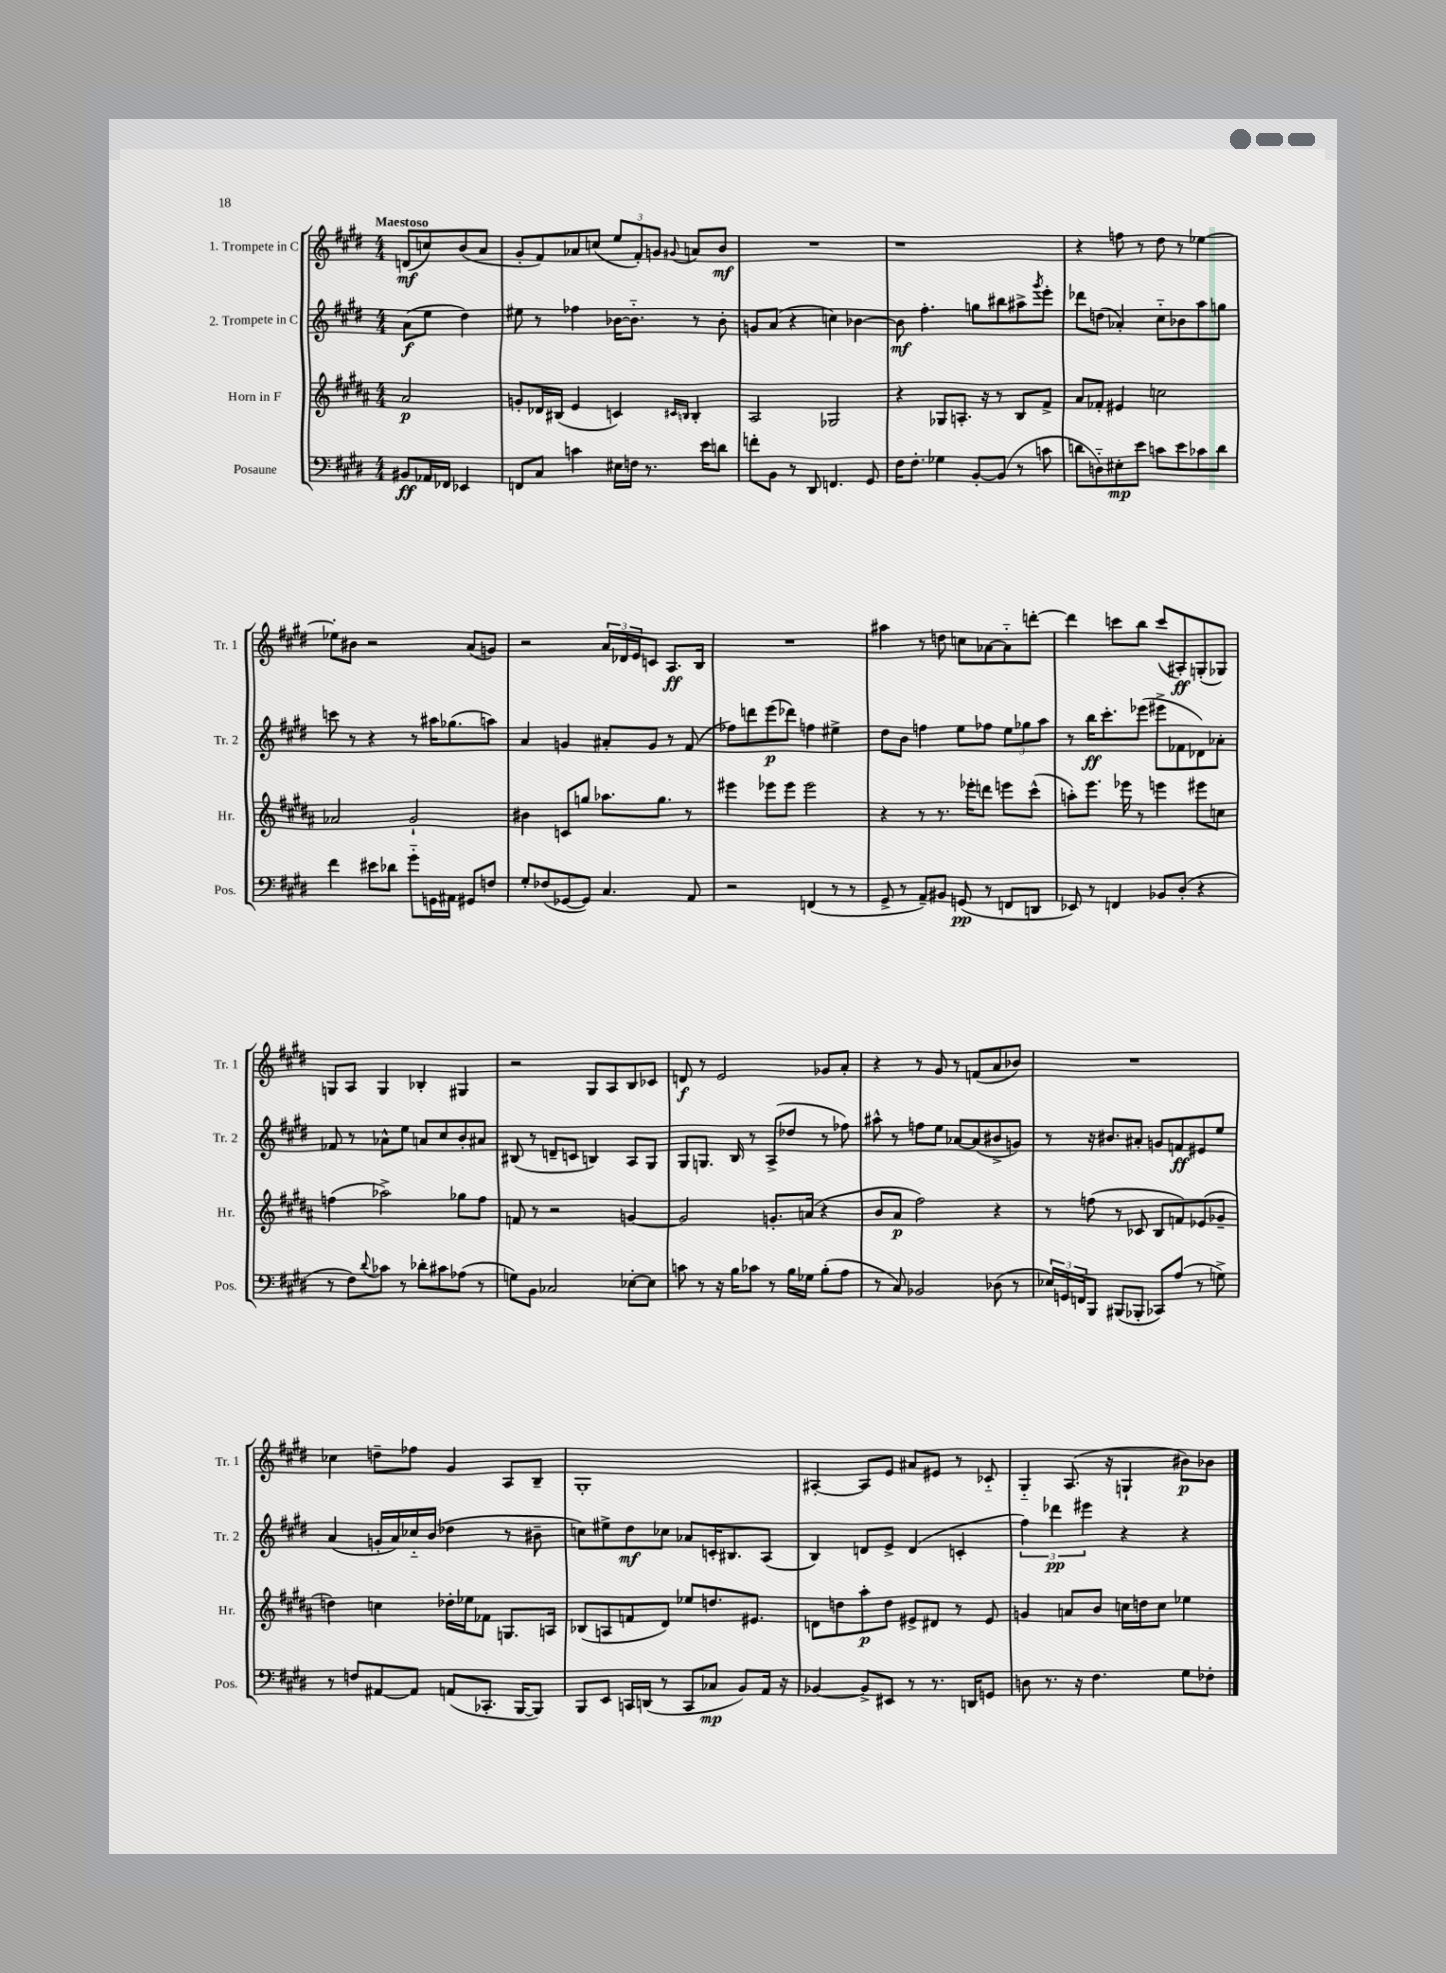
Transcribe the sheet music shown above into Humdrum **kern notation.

**kern	**dynam	**kern	**dynam	**kern	**dynam	**kern	**dynam
*part4	*part4	*part3	*part3	*part2	*part2	*part1	*part1
*staff4	*staff4	*staff3	*staff3	*staff2	*staff2	*staff1	*staff1
*I"Posaune	*	*I"Horn in F	*	*I"2. Trompete in C	*	*I"1. Trompete in C	*
*I'Pos.	*	*I'Hr.	*	*I'Tr. 2	*	*I'Tr. 1	*
*clefF4	*	*clefG2	*	*clefG2	*	*clefG2	*
*k[f#c#g#d#]	*	*k[f#c#g#d#a#]	*	*k[f#c#g#d#]	*	*k[f#c#g#d#]	*
*M4/4	*	*M4/4	*	*M4/4	*	*M4/4	*
=	=	=	=	=	=	=	=
!	!	!	!	!	!	!LO:TX:a:B:t=Maestoso	!
8BB#X/L	ff	2a#/	p	(8a\L	f	(8dn/L	mf
16AA-X/L	.	.	.	8ee\J	.	8ccn/)	.
16FF-X/JJ	.	.	.	.	.	.	.
4EE-X/	.	.	.	4dd#\)	.	(8b/	.
.	.	.	.	.	.	8a/J	.
=1	=1	=1	=1	=1	=1	=1	=1
8FFn/L	.	8gn'/L	.	8ee#X\	.	8g#'/L	.
8C#/J	.	16d-X/L	.	8r	.	8f#/)	.
.	.	(16B#X/JJ	.	.	.	.	.
4cn\	.	4e/	.	4ff-X\	.	8a-X/	.
.	.	.	.	.	.	(8ccn/J	.
16E#X\LL	.	4cn/)	.	[16b-X\KL	.	12ee/L	.
16Fn\JJ	.	.	.	8.b-\J]	.	.	.
.	.	.	.	.	.	12f#'/)	.
8.r	.	.	.	.	.	.	.
.	.	.	.	.	.	12gn/J	.
.	.	16qqc#X/LL	.	.	.	.	.
.	.	16qqBn/JJ	.	.	.	8qqg#X/	.
.	.	4B'/	.	8r	.	8an/L	.
16e\KL	.	.	.	.	.	.	.
8dn\J	.	.	.	8b-'\	.	8b/J	mf
=2	=2	=2	=2	=2	=2	=2	=2
8fn'\L	.	2A#/	.	8gn/L	.	1r	.
8BB\J	.	.	.	(8a/J	.	.	.
8r	.	.	.	4r	.	.	.
8DD#/	.	.	.	.	.	.	.
4.FFn/	.	2G-X/	.	4ccn\)	.	.	.
.	.	.	.	[4b-X\	.	.	.
8GG#/	.	.	.	.	.	.	.
=3	=3	=3	=3	=3	=3	=3	=3
16F#\KL	.	4r	.	8b-\]	mf	1r	.
8.F#'\J	.	.	.	.	.	.	.
.	.	.	.	4.ff#'\	.	.	.
4G-X\	.	8G-X/L	.	.	.	.	.
.	.	8.An'/J	.	.	.	.	.
[8BB'/L	.	.	.	8ggn\L	.	.	.
.	.	16r	.	.	.	.	.
(8BB/J]	.	8r	.	8bb#X\	.	.	.
8r	.	8B/L	.	8aa#X^\	.	.	.
.	.	.	.	8qggg#/	.	.	.
8cn\	.	8f#^/J	.	8eee'\J	.	.	.
=4	=4	=4	=4	=4	=4	=4	=4
8dn\L	.	8a#/L	.	8ddd-X\L	.	4r	.
8Dn\)	.	8f-X'/J	.	(8ddn\J	.	.	.
8E#X'\	mp	4e#X/	.	4a-X'/)	.	8ffn\	.
8e\J	.	.	.	.	.	8r	.
8cn\L	.	2ccn\	.	8cc#\L	.	8dd#\	.
8e\	.	.	.	8b-X\	.	8r	.
8c-X\	.	.	.	8aa\	.	[4ee-X\	.
8d\J	.	.	.	8ggn\J	.	.	.
!!LO:LB:g=z
=5	=5	=5	=5	=5	=5	=5	=5
4f#\	.	2a-X/	.	8cccn\	.	8ee-X'\L]	.
.	.	.	.	8r	.	8b#X\J	.
8e#X\L	.	.	.	4r	.	2r	.
8d-X\J	.	.	.	.	.	.	.
8g#\L	.	2g#`/	.	8r	.	.	.
16GGn\L	.	.	.	16aa#X\KL	.	.	.
16AA#X\JJ	.	.	.	(8.gg-X\	.	.	.
8GG#X/L	.	.	.	.	.	(8a/L	.
8Fn/J	.	.	.	8aan\J)	.	8gn/J)	.
=6	=6	=6	=6	=6	=6	=6	=6
8G#'/L	.	4b#X\	.	4a/	.	2r	.
(8F-X/	.	.	.	.	.	.	.
[8GG-X/	.	8cn/L	.	4gn/	.	.	.
8GG-/J])	.	8ggn/J	.	.	.	.	.
4.C#/	.	8.aa-X\L	.	8a#X'/L	.	24a/LL	.
.	.	.	.	.	.	24d-X/	.
.	.	.	.	.	.	24e/J	.
.	.	.	.	8g/J	.	8cn/J	.
.	.	8.gg\J	.	.	.	.	.
.	.	.	.	8r	.	8.A/L	ff
8AA/	.	8r	.	(8f#/	.	.	.
.	.	.	.	.	.	16B/Jk	.
=7	=7	=7	=7	=7	=7	=7	=7
2r	.	4eee#X\	.	8ff-X\L)	.	1r	.
.	.	.	.	8dddn\	.	.	.
.	.	8eee-X\L	.	(8eee\	p	.	.
.	.	8eee-\J	.	8ddd-X\J)	.	.	.
(4FFn/	.	2eee-\	.	4ffn\	.	.	.
8r	.	.	.	4ee#X^\	.	.	.
8r	.	.	.	.	.	.	.
=8	=8	=8	=8	=8	=8	=8	=8
8GG#^/	.	4r	.	8dd#\L	.	4aa#X\	.
8r	.	.	.	8b\J	.	.	.
8AA~/L)	.	8r	.	4ffn\	.	8r	.
8BB#X/J	.	8.r	.	.	.	8ddn\	.
(8GGn/	pp	.	.	8ee\L	.	8ccn\L	.
.	.	16eee-X'\KL	.	.	.	.	.
8r	.	8dddn\J	.	8ff-X\J	.	[8a-X\	.
8FFn/L	.	8eeen\L	.	12ee\L	.	8a-\]	.
.	.	.	.	12gg-X\	.	.	.
8DDn/J	.	(8ccc#^^\J	.	.	.	[8dddn'\J	.
.	.	.	.	12aa\J	.	.	.
=9	=9	=9	=9	=9	=9	=9	=9
8EE-X/)	.	8aan'\L)	.	8r	.	4ddd\]	.
8r	.	8.eee\J	.	16bb\KL	ff	.	.
.	.	.	.	8.ccc#'\	.	.	.
4FFn/	.	.	.	.	.	8cccn\L	.
.	.	16eee-X\	.	.	.	.	.
.	.	8r	.	(8eee-X\J	.	8bb\J	.
8BB-X/L	.	4eeen\	.	8eee#X^\L	.	(8ccc/L	.
(8D#'/J	.	.	.	8f-X\	.	8A#X'/)	ff
4r	.	8eee#X\L	.	8d-X\)	.	(8Gn'/	.
.	.	8ccn\J	.	8a-X'\J	.	8G-X/J)	.
!!LO:LB:g=z
=10	=10	=10	=10	=10	=10	=10	=10
8r	.	(4ffn\	.	8f-X/	.	8Gn/L	.
8F#\L)	.	.	.	8r	.	8A/J	.
8qqd#/	.	.	.	.	.	.	.
8c-X\J	.	2aa-X^\)	.	8a-X^^\L	.	4G/	.
8r	.	.	.	8ee\J	.	.	.
8d-X'\L	.	.	.	8an/L	.	4B-X'/	.
8c#X\	.	.	.	8cc#/	.	.	.
(8A-X\J	.	8gg-X\L	.	8b'/	.	4G#X/	.
8r	.	8ff\J	.	8a#X/J	.	.	.
=11	=11	=11	=11	=11	=11	=11	=11
8Gn\L)	.	8fn/	.	(8B#X/	.	2r	.
8BB\J	.	8r	.	8r	.	.	.
2C-X/	.	2r	.	8dn~/L	.	.	.
.	.	.	.	8cn/J	.	.	.
.	.	.	.	4Bn/)	.	8G#/L	.
.	.	.	.	.	.	8A/	.
[8E-X'\L	.	[4gn/	.	8A/L	.	8B/	.
8E-\J]	.	.	.	8G#/J	.	8c-X/J	.
=12	=12	=12	=12	=12	=12	=12	=12
8cn\	.	2g/]	.	8G#/L	.	8dn/	f
8r	.	.	.	8.Gn/J	.	8r	.
16r	.	.	.	.	.	2e/	.
16B\KL	.	.	.	16B/	.	.	.
8c-X\J	.	.	.	8r	.	.	.
8r	.	8.gn'/L	.	(8A^/L	.	.	.
16B\LL	.	.	.	8dd-X/J	.	.	.
16G-X\JJ	.	(16an/Jk	.	.	.	.	.
(8B'\L	.	4r	.	8r	.	8g-X/L	.
8A\J	.	.	.	8ff-X\)	.	8a'/J	.
=13	=13	=13	=13	=13	=13	=13	=13
8r	.	8b/L	.	8aa#X^^\	.	4r	.
8C#/)	.	8a#/J	p	8r	.	.	.
2BB-X/	.	2ff#\)	.	8ffn\L	.	8r	.
.	.	.	.	8ee\J	.	8g#/	.
.	.	.	.	[8a-X/L	.	8r	.
.	.	.	.	(8a-/]	.	(8fn/L	.
(8D-X\	.	4r	.	8b#X^/	.	8a/	.
8r	.	.	.	8gn/J)	.	8b-X/J)	.
=14	=14	=14	=14	=14	=14	=14	=14
24E-X/LL)	.	8r	.	8r	.	1r	.
24GGn/	.	.	.	.	.	.	.
24FFn/J	.	.	.	.	.	.	.
8BBB/J	.	(8ffn\	.	16r	.	.	.
.	.	.	.	8.b#X/L	.	.	.
(8BBB#X/L	.	8r	.	.	.	.	.
8BBB-X'/J	.	8c-X/	.	8a#X'/J	.	.	.
8CC-X/L)	.	8B/L	.	8gn/L	.	.	.
(8A/J	.	8fn/)	.	8fn/	ff	.	.
8r	.	(8e-X/	.	8e#X/	.	.	.
8Gn^\)	.	8g-X~/J	.	8ee/J	.	.	.
!!LO:LB:g=z
=15	=15	=15	=15	=15	=15	=15	=15
8r	.	4ddn\)	.	(4a/	.	4cc-X\	.
8Fn/L	.	.	.	.	.	.	.
[8AA#X/	.	4ccn\	.	16gn'/LL	.	8ddn~\L	.
.	.	.	.	16a/)	.	.	.
8AA#/J]	.	.	.	16cc-X/	.	8ff-X\J	.
.	.	.	.	(16b/JJ	.	.	.
(8AAn/L	.	16dd-X'\LL	.	4dd-X\	.	4g#/	.
.	.	16ee-X\J	.	.	.	.	.
8.CC-X'/J	.	8f-X\J	.	.	.	.	.
.	.	8.Gn/L	.	8r	.	8A/L	.
[16BBB/KL	.	.	.	.	.	.	.
8BBB/J])	.	.	.	8b#X~\	.	8B~/J	.
.	.	16An/Jk	.	.	.	.	.
=16	=16	=16	=16	=16	=16	=16	=16
8BBB/L	.	(8B-X/L	.	8ccn\L)	.	1G#'	.
8EE/J	.	8An/	.	8ee#X^\	.	.	.
16CCn/LL	.	8fn/	.	8dd#\	mf	.	.
(16DDn/JJ	.	.	.	.	.	.	.
8r	.	8d#/J)	.	8cc-X\J	.	.	.
8CC/L	.	8ee-X/L	.	8a-X/L	.	.	.
8C-X/J	mp	8.ddn/	.	16cn'/K	.	.	.
.	.	.	.	8.B#X/	.	.	.
8BB/L)	.	.	.	.	.	.	.
.	.	8.e#X/J	.	.	.	.	.
16AA/Jk	.	.	.	(8A/J	.	.	.
16r	.	.	.	.	.	.	.
=17	=17	=17	=17	=17	=17	=17	=17
[4BB-X/	.	8dn\L	.	4B/)	.	[4A#X'/	.
.	.	8ddn\	.	.	.	.	.
8BB-^/L]	.	8aa#'\	p	8dn/L	.	8A#/L]	.
8EE#X/J	.	8dd\J	.	8e^/J	.	8e/J	.
8r	.	8e#X^/L	.	(4d/	.	8a#X/L	.
8.r	.	8d#X/J	.	.	.	8e#X/J	.
.	.	8r	.	4cn'/	.	8r	.
16DDn/KL	.	.	.	.	.	.	.
8GGn/J	.	8e#/	.	.	.	8c-X/	.
=18	=18	=18	=18	=18	=18	=18	=18
8Dn\	.	4gn/	.	6ff#\)	.	4G#/	.
8.r	.	.	.	.	.	.	.
.	.	.	.	6ddd-X\	pp	.	.
.	.	8an/L	.	.	.	(8.A/	.
16r	.	.	.	.	.	.	.
.	.	.	.	6eee#X\	.	.	.
4.F#\	.	8b/J	.	.	.	.	.
.	.	.	.	.	.	16r	.
.	.	16ccn\LL	.	4r	.	4Gn`/	.
.	.	16ddn\J	.	.	.	.	.
.	.	8cc\J	.	.	.	.	.
8G#\L	.	4ee-X\	.	4r	.	8b#X\L)	p
8F-X'\J	.	.	.	.	.	8b-X\J	.
==	==	==	==	==	==	==	==
*-	*-	*-	*-	*-	*-	*-	*-
